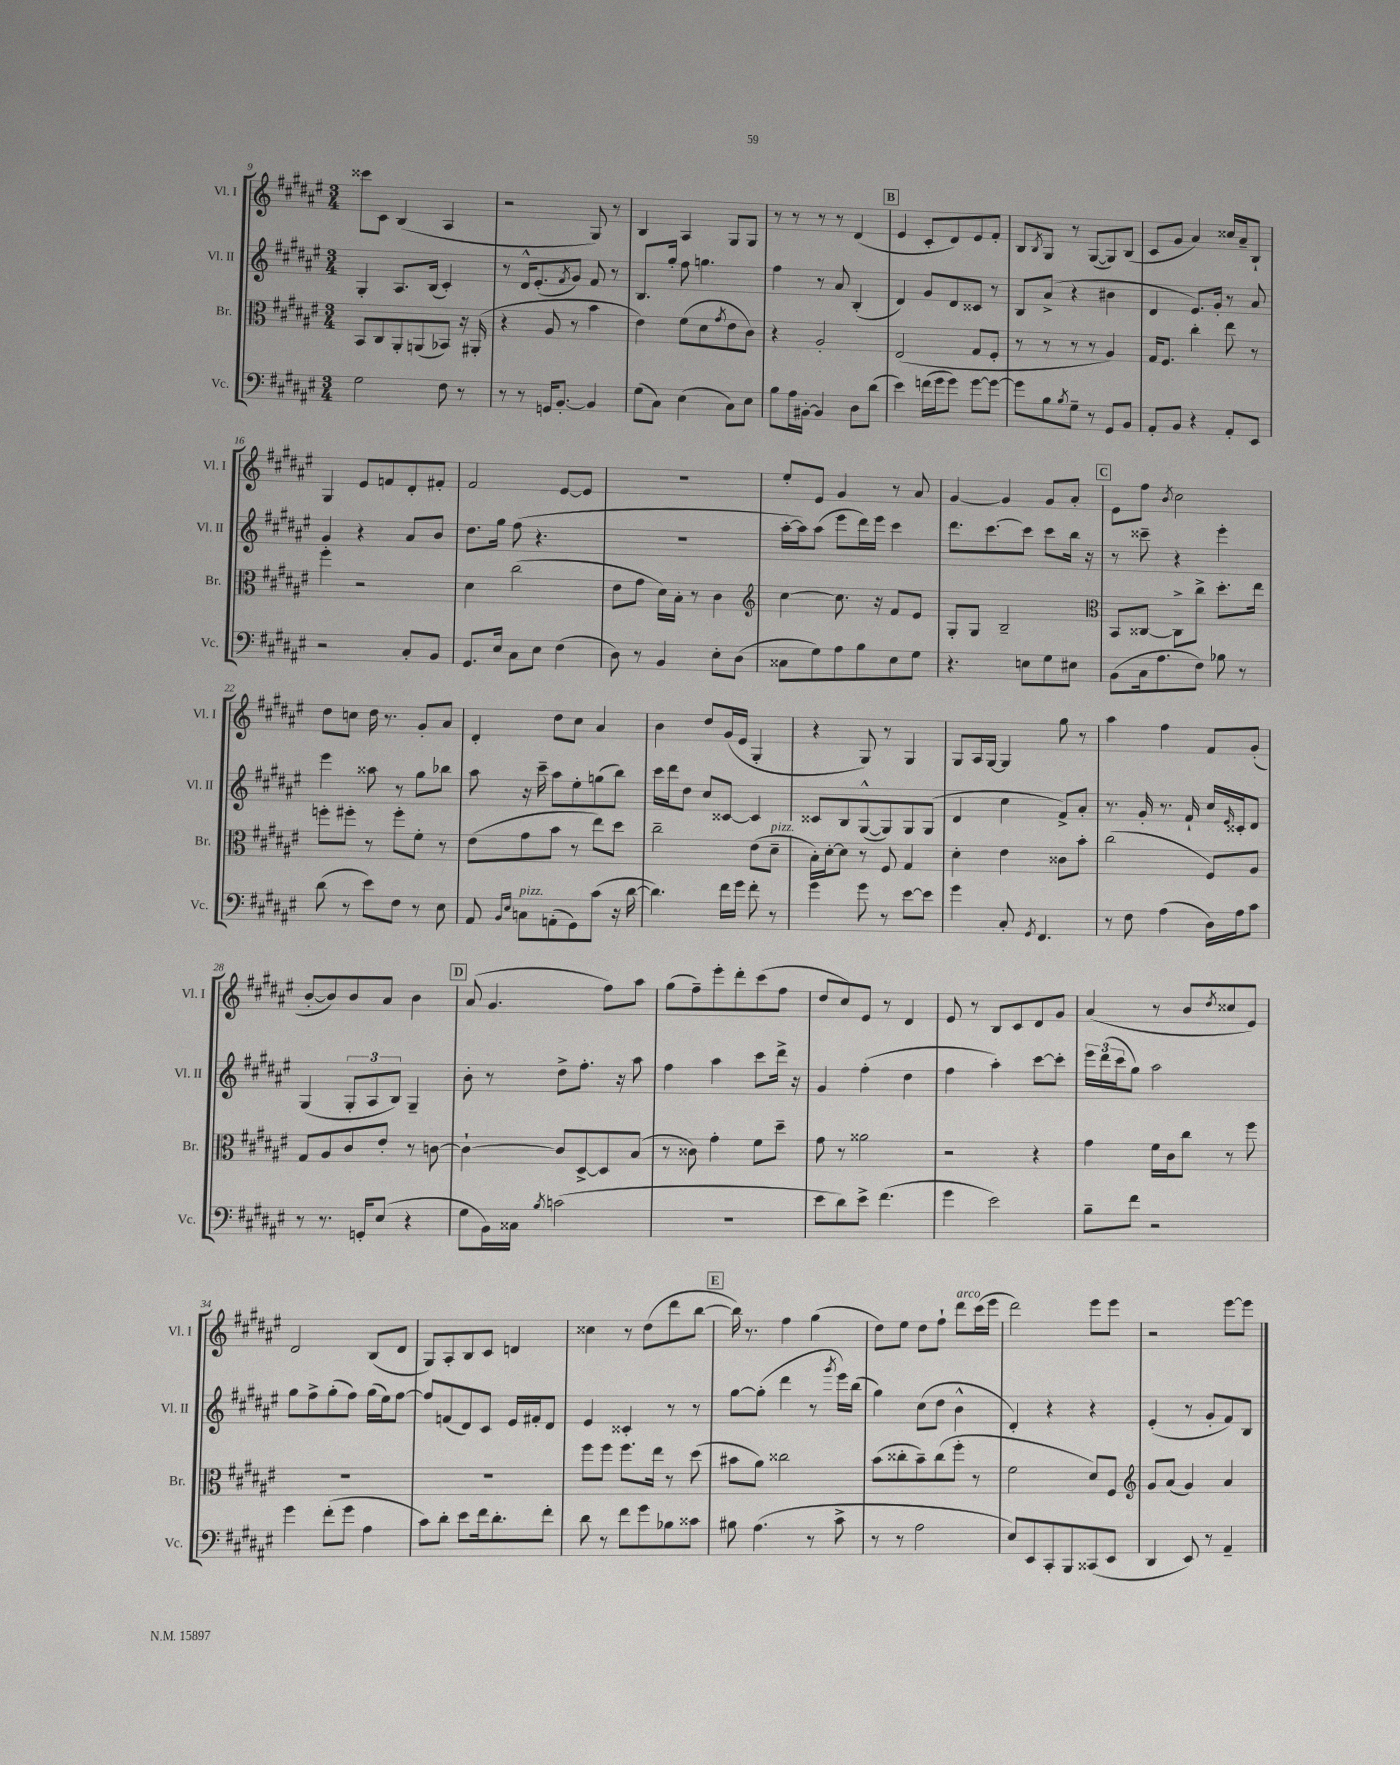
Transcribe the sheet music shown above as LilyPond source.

<<
\new StaffGroup <<
\new Staff = "s0" \with { instrumentName = "Vl. I" shortInstrumentName = "Vl. I" } {
    \clef treble \key fis \major \numericTimeSignature \time 3/4
    cisis'''8 cis'8 b4( ais4 |
    r2 gis8) r8 |
    b4 ais4 gis8 gis8 |
    r8 r8 r8 r8 dis'4( |
    \mark \markup { \box "B" } eis'4 cis'8-. dis'8) eis'8 fis'8-. |
    b8 \acciaccatura { b8 } gis8 r8 gis8~( gis8) b8( |
    cis'8 gis'8 ais'4) cisis''16 ais'16-- b8-! |
    gis4 eis'8 f'8 dis'8-. fis'8-. |
    fis'2 eis'8~ eis'8 |
    R2. |
    eis''8-. eis'8 gis'4 r8 ais'8 |
    gis'4~ gis'4 gis'8 ais'8-. |
    \mark \markup { \box "C" } eis'8 fis''8 \acciaccatura { b'8 } cis''2 |
    dis''8 c''8 dis''16 r8. gis'8-. ais'8 |
    dis'4-. dis''8 cis''8 ais'4 |
    b'4 dis''8 gis'16( eis'16 gis4-. |
    r4 gis8) r8 gis4 |
    gis8 ais16 gis16~ gis4 gis''8 r8 |
    ais''4 fis''4 fis'8 gis'8-.( |
    b'8~-. b'8) b'8 ais'8 b'4 |
    \mark \markup { \box "D" } ais'8( gis'4. fis''8) ais''8 |
    gis''8( fis''8--) eis'''8-. dis'''8-. cis'''8( fis''8 |
    dis''8 cis''8) eis'8 r8 dis'4 |
    eis'8 r8 b8 cis'8 dis'8 gis'8 |
    ais'4( r8 b'8 \acciaccatura { dis''8 } cisis''8 eis'8) |
    dis'2 b8( dis'8 |
    gis8) ais8-. b8 cis'8 d'4 |
    cisis''4 r8 dis''8( dis'''8 b''8~ |
    \mark \markup { \box "E" } b''16) r8. fis''4 gis''4( |
    dis''8) eis''8 dis''8 fis''8-! dis'''8^\markup { \italic "arco" } cis'''16( eis'''16 |
    dis'''2) eis'''8 eis'''8 |
    r2 eis'''8~ eis'''8 \bar "|." |
}
\new Staff = "s1" \with { instrumentName = "Vl. II" shortInstrumentName = "Vl. II" } {
    \clef treble \key fis \major \numericTimeSignature \time 3/4
    gis4-. ais8. b16( cis'4-.) |
    r8 dis'16-^ eis'8.-.( \acciaccatura { fis'8 } gis'8) fis'8 r8 |
    b8. gis''16-. fis''8 g''4. |
    fis''4 r8 ais'8 b4-.( |
    \mark \markup { \box "B" } dis'4) gis'8 dis'8 cisis'8 r8 |
    b8 ais'8->( r4 bis'4 |
    dis'4 eis'8.) gis'16-. r8 ais'8 |
    gis'4 r4 ais'8 b'8 |
    dis''8. gis''16 fis''8( r4. |
    R2. |
    ais''16~-. ais''16) ais''8( eis'''8 dis'''16) eis'''16 cis'''4 |
    dis'''8. cis'''8.~ cis'''8 cis'''8 b''16 r16 |
    \mark \markup { \box "C" } r8 cisis'''8-- r4 eis'''4-. |
    eis'''4 aisis''8 r8 gis''8 bes''8 |
    ais''8 r16 cis'''16-- ais''8 eis''8-. g''8( b''8) |
    cis'''16 dis'''16 dis''8 cis''8 cisis'8~ cisis'4 |
    cisis'8 b8 gis8~-^( gis8) gis8 gis8( |
    dis'4 cis''4 fis'8->) ais'8-. |
    r8. gis'16-. r8. fis'16-! cis''16 \grace { eis'16 } cisis'16-. dis'8 |
    gis4( \tuplet 3/2 { gis8-. ais8 b8) } gis4-- |
    \mark \markup { \box "D" } b'8-. r8 dis''8-> fis''8.-. r16 ais''8 |
    fis''4 ais''4 cis'''8 dis'''16-> r16 |
    gis'4 fis''4-.( dis''4 |
    fis''4 ais''4-.) cis'''8~ cis'''8-. |
    \tuplet 3/2 { eis'''16 dis'''16( cis'''16 } gis''8) ais''2 |
    gis''8 fis''8-> gis''8-.( fis''8) gis''16( eis''16) fis''8~ |
    fis''8 f'8( dis'8) cis'8 eis'16 fis'16-. dis'8 |
    eis'4 cisis'4-. r8 r8 |
    \mark \markup { \box "E" } gis''8~ gis''8-.( dis'''4 r8 \acciaccatura { gis'''8 } eis'''16) b''16( |
    gis''4) cis''8( dis''8 b'4-^ |
    dis'4-.) r4 r4 |
    eis'4-.( r8 gis'8-. fis'8) b8 \bar "|." |
}
\new Staff = "s2" \with { instrumentName = "Br." shortInstrumentName = "Br." } {
    \clef alto \key fis \major \numericTimeSignature \time 3/4
    b,8 cis8 ais,8-. a,8( bes,8) r16 ais,16-.( |
    r4 ais8 r8 b'4 |
    eis'4) fis'8( dis'8 \acciaccatura { gis'8 } eis'8 cis'8) |
    r4 ais2-. |
    \mark \markup { \box "B" } eis2( gis8 fis8-. |
    r8 r8 r8 r8 ais4) |
    gis16 fis8. cis''4-. eis''8 r8 |
    fis''4-. r2 |
    dis'4 cis''2( |
    eis'8 gis'8 dis'16) b16-. r8 cis'4 |
    \clef treble cis''4~ cis''8. r16 fis'8 eis'8 |
    gis8-. gis8 b2-- |
    \mark \markup { \box "C" } \clef alto b,8 cisis8~ cisis8-> cis''8-> dis''8.-. eis''16 |
    f''8-. fis''8-. r8 fis''8-. fis'8-. r8 |
    eis'8( gis'8 b'8 r8 eis''8) dis''8 |
    cis''2-- eis'8( dis'8--^\markup { \italic "pizz." } |
    b16-.) dis'16~-. dis'8 r8 fis8 gis4 |
    dis'4-. eis'4 cisis'8 b'8-. |
    cis''2( fis8) ais8 |
    gis8 ais8 cis'8 eis'8-. r8 c'8~ |
    \mark \markup { \box "D" } c'4~-! c'8 dis8~-> dis8 b8( |
    r8 cisis'8) gis'4-. fis'8 dis''8-- |
    gis'8 r8 aisis'2 |
    r2 r4 |
    gis'4 fis'16 cis'16 cis''8 r8 fis''8 |
    R2. |
    R2. |
    fis''8 fis''8 fis''8. eis''16 r8 dis''8( |
    \mark \markup { \box "E" } bis'8 ais'8) cisis''2 |
    b'8( cisis''8-. b'8--) cisis''8( fis''8-. r8 |
    fis'2 dis'8) fis8 |
    \clef treble gis'8 ais'8( gis'4) ais'4 \bar "|." |
}
\new Staff = "s3" \with { instrumentName = "Vc." shortInstrumentName = "Vc." } {
    \clef bass \key fis \major \numericTimeSignature \time 3/4
    gis2 fis8 r8 |
    r8 r8 g,16 b,8.~-. b,4 |
    gis8( cis8) eis4( cis8) eis8 |
    b8 ais16 bis,16~-. bis,4 dis8 dis'8( |
    \mark \markup { \box "B" } eis'4) f'16( gis'16 gis'8) gis'8~ gis'8~ |
    gis'8 b8 \acciaccatura { b8 } gis8-- r8 gis,8 b,8 |
    ais,8-. b,8 r4 ais,8-. eis,8 |
    r2 cis8-. b,8 |
    gis,8. eis16 cis8 eis8 fis4( |
    dis8) r8 b,4 eis8-. dis8( |
    cisis8 gis8) ais8 b8 eis8 gis8 |
    r4. e8 gis8 eis8 |
    \mark \markup { \box "C" } b,8( cis16 ais8. fis8) bes8 r8 |
    dis'8( r8 eis'8) fis8 r8 eis8 |
    ais,8 \grace { b,16 eis16 } c8^\markup { \italic "pizz." } a,8-.( gis,8) cis'8( r16 dis'16~ |
    dis'4.) fis'16 gis'16 fis'8-. r8 |
    gis'4 gis'8 r8 eis'8~ eis'8 |
    gis'4 cis8-. \acciaccatura { gis,8 } fis,4. |
    r8 fis8 ais4( dis16) ais16 cis'8 |
    r8 r8. g,16-. eis8( r4 |
    \mark \markup { \box "D" } gis8 b,16) cisis16 \acciaccatura { b8 } c'2( |
    R2. |
    eis'8 dis'8) eis'8-> fis'4.( |
    gis'4 eis'2) |
    b8-- fis'8 r2 |
    gis'4 fis'8-.( gis'8 ais4 |
    cis'8) dis'8-. eis'8 fis'16 dis'8.-. fis'8-. |
    dis'8 r8 fis'8 gis'8 bes8 cisis'8 |
    \mark \markup { \box "E" } bis8 ais4.( r8 cis'8-> |
    r8 r8 ais2 |
    eis8) eis,8 cis,8-. b,,8 cisis,8( eis,8 |
    dis,4 eis,8) r8 ais,4-- \bar "|." |
}
>>
>>
\layout { \context { \Score currentBarNumber = #9 } }
